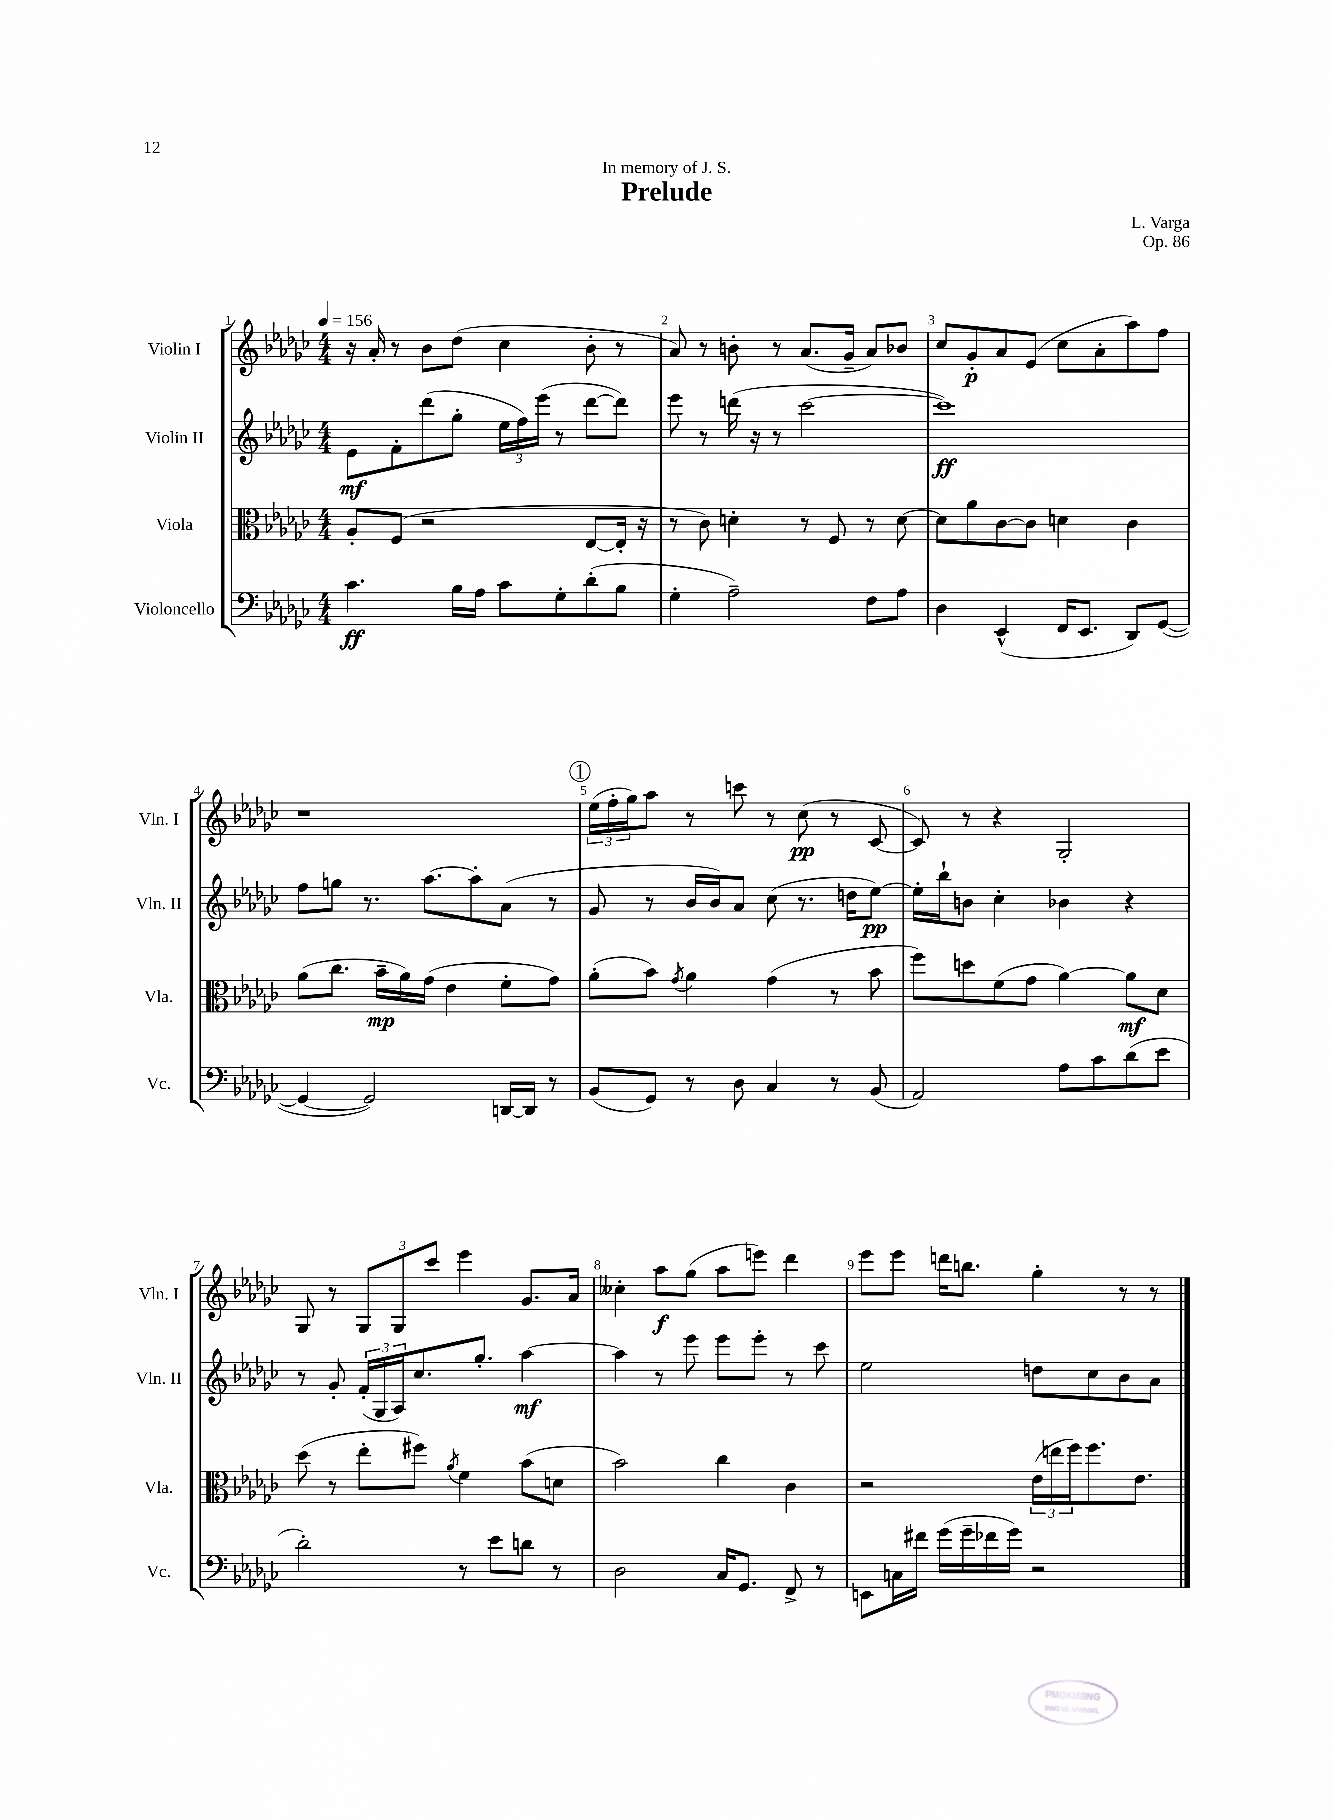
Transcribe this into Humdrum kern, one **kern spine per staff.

**kern	**kern	**kern	**kern
*staff4	*staff3	*staff2	*staff1
*clefF4	*clefC3	*clefG2	*clefG2
*k[b-e-a-d-g-c-]	*k[b-e-a-d-g-c-]	*k[b-e-a-d-g-c-]	*k[b-e-a-d-g-c-]
*M4/4	*M4/4	*M4/4	*M4/4
*MM156	*MM156	*MM156	*MM156
4.c-	8A-'	8e-	16r
.	.	.	16a-'
.	(8F	8f'	8r
.	2r	(8ddd-	8b-
16B-	.	8gg-'	(8dd-
16A-	.	.	.
8c-	.	24ee-	4cc-
.	.	24ff)	.
.	.	(24eee-	.
8G-'	.	8r	.
(8d-'	[8E-	[8ddd-	8b-'
8B-	16E-']	8ddd-])	8r
.	16r	.	.
=	=	=	=
4G-'	8r	8eee-	8a-)
.	8c-)	8r	8r
2A-~)	4d'	(16ddd	8b'
.	.	16r	.
.	.	8r	8r
.	8r	[2ccc-	(8.a-
.	8F	.	.
.	.	.	16g-~
8F	8r	.	8a-)
8A-	[8d	.	8b-
=	=	=	=
4D-	8d]	1ccc-])	8cc-
.	8a-	.	8g-'
(4EE-^^	[8c-	.	8a-
.	8c-]	.	(8e-
16FF	4d	.	8cc-
8.EE-	.	.	.
.	.	.	8a-'
8DD-)	4c-	.	8aa-)
([8GG-	.	.	8ff
=	=	=	=
4GG-_	(8a-	8ff	1r
.	8.cc-	8gg	.
2GG-])	.	8.r	.
.	16b-~	.	.
.	16a-)	.	.
.	(16g-	[8.aa-	.
.	4e-	.	.
.	.	8aa-']	.
[16DD	8f'	(8a-	.
16DD]	.	.	.
8r	8g-)	8r	.
=	=	=	=
(8BB-	(8a-'	8g-	(24ee-
.	.	.	24ff'
.	.	.	24gg-)
8GG-)	8b-)	8r	8aa-
.	8qg-	.	.
8r	4a-	16b-	8r
.	.	16b-)	.
8D-	.	8a-	8ccc
4C-	(4g-	(8cc-	8r
.	.	8.r	(8cc-
8r	8r	.	8r
.	.	16dd	.
(8BB-	8b-	[8ee-)	[8c-
=	=	=	=
2AA-)	8ff)	16ee-']	8c-])
.	.	16bb-`	.
.	8dd	8b	8r
.	(8f	4cc-'	4r
.	8g-	.	.
8A-	[4a-)	4b-	2G-'
8c-	.	.	.
(8d-	8a-]	4r	.
8e-	8d-	.	.
=	=	=	=
2d-')	(8dd-	8r	8G-
.	8r	8g-'	8r
.	8ee-'	(24f'	12G-
.	.	24G-	.
.	.	24A-)	12G-
.	8ff#)	8.cc-	.
.	.	.	12ccc-
.	8qa-	.	.
8r	4f	.	4eee-
.	.	8.gg-'	.
8e-	.	.	.
8d	(8b-	[4aa-	8.g-
8r	8d	.	.
.	.	.	16a-
=	=	=	=
2D-	2b-)	4aa-]	4cc--'
.	.	8r	8aa-
.	.	8eee-	(8gg-
16C-	4cc-	8eee-	8aa-
8.GG-	.	.	.
.	.	8eee-'	8eee)
8FF^	4c-	8r	4ddd-
8r	.	8ccc-	.
=	=	=	=
8EE	2r	2ee-	8eee-
16C	.	.	8eee-
16f#	.	.	.
(16g-	.	.	16ddd
16g-~	.	.	8.bb
16f-	.	.	.
16g-)	.	.	.
2r	(24e-	8dd	4gg-'
.	24ee	.	.
.	24ff)	.	.
.	8.ff	8cc-	.
.	.	8b-	8r
.	8.e-	.	.
.	.	8a-	8r
==	==	==	==
*-	*-	*-	*-
